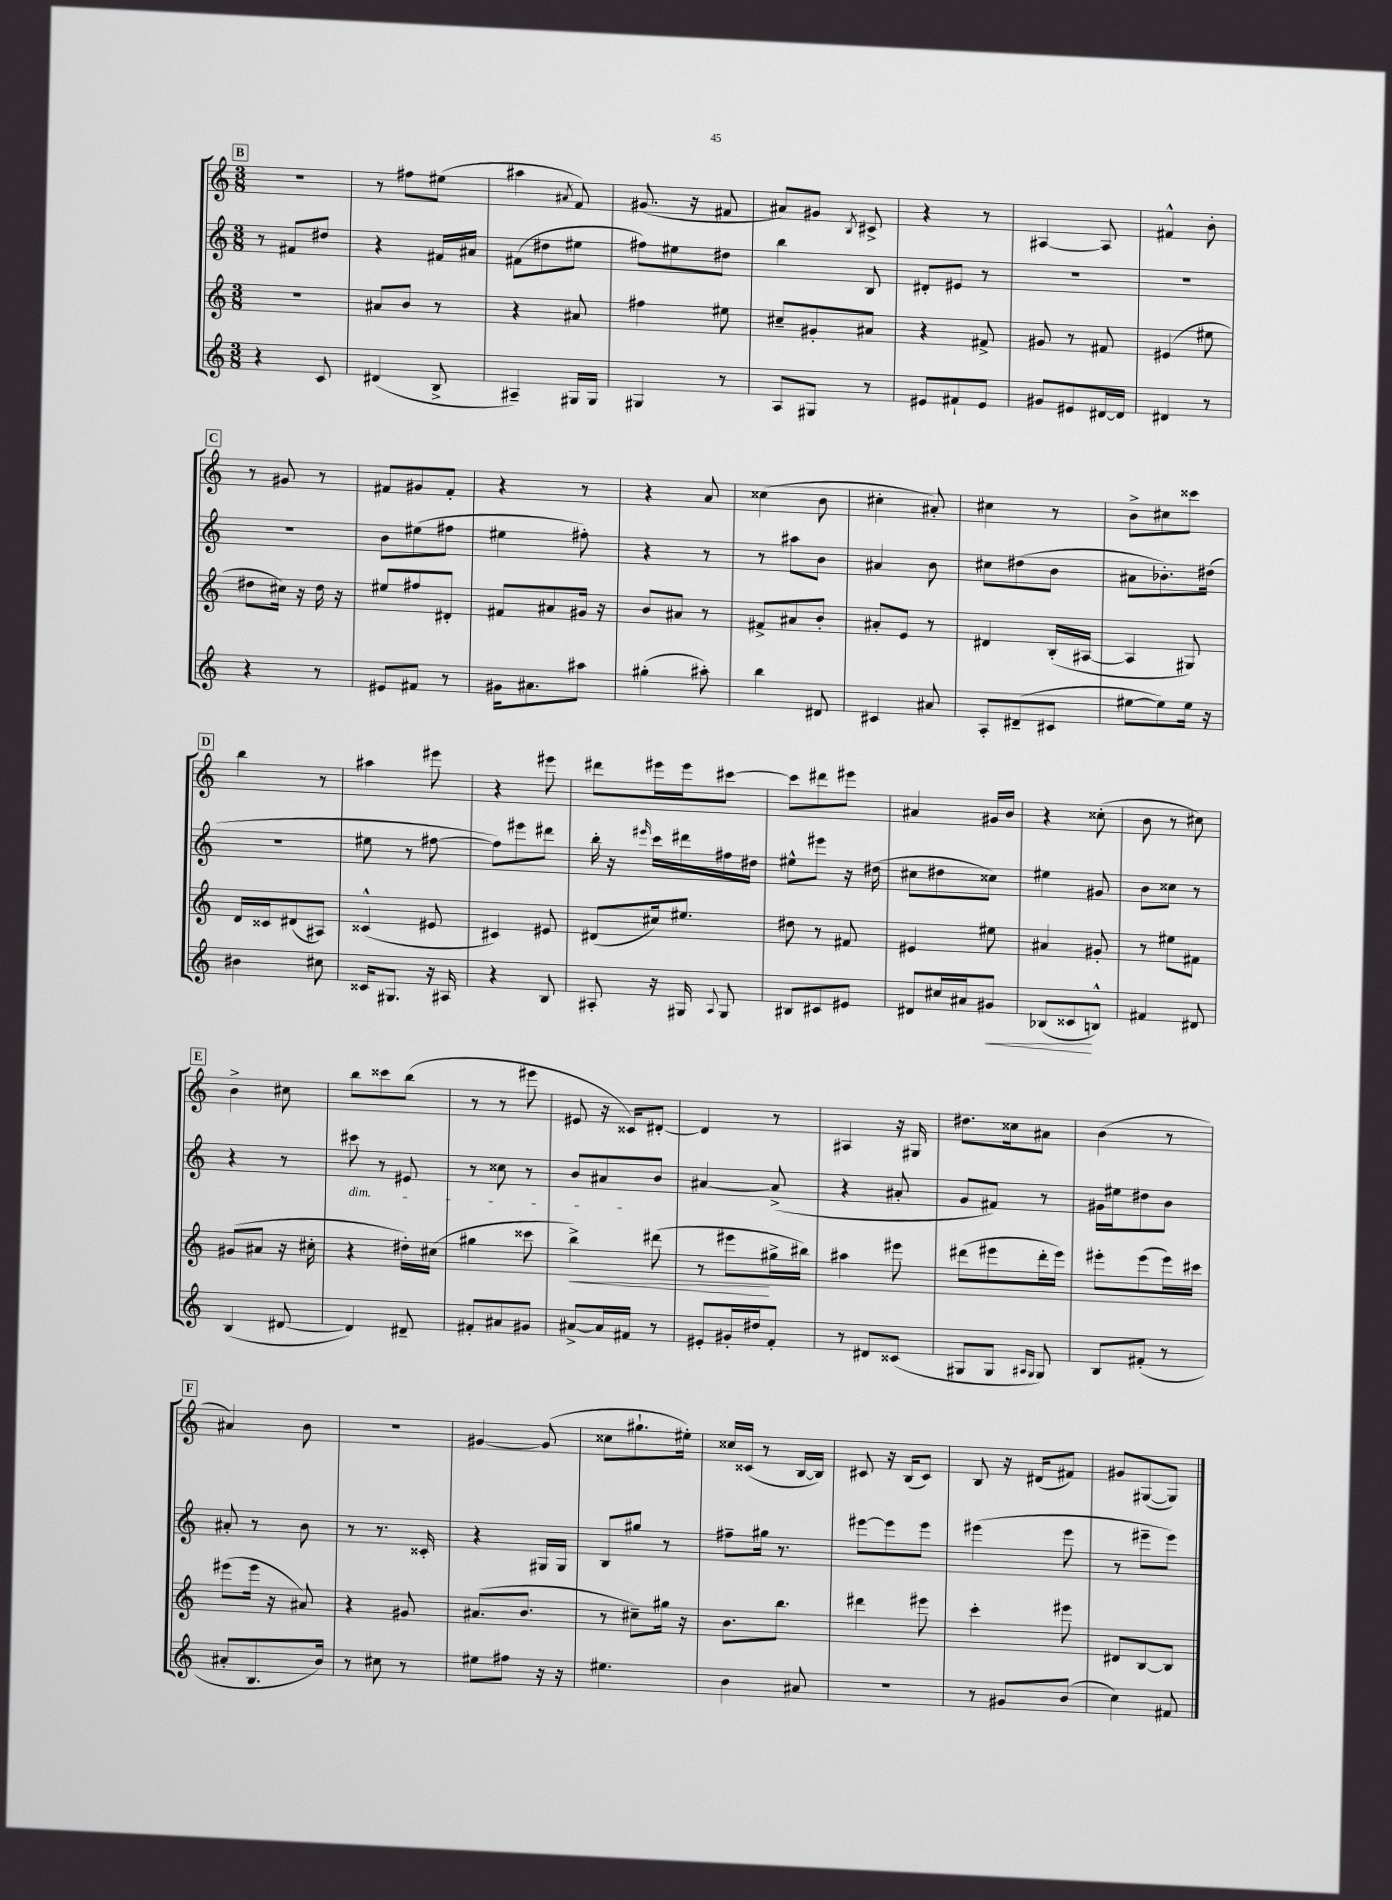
<<
\new StaffGroup <<
\new Staff = "s0" {
    \clef treble \key c \major \numericTimeSignature \time 3/8
    \autoBeamOff \mark \markup { \box "B" } R4. |
    r8 fis''8[ eis''8]( |
    ais''4 \acciaccatura { ais'8 } f'8) |
    gis'8.( r16 fis'8 |
    ais'8[) gis'8] \acciaccatura { b8 } cis'8-> |
    r4 r8 |
    ais4~ ais8 |
    fis'4-^ b'8-. |
    \mark \markup { \box "C" } r8 gis'8 r8 |
    fis'8[ gis'8 fis'8]-. |
    r4 r8 |
    r4 a'8 |
    cisis''4( b'8 |
    cis''4-. ais'8-.) |
    cis''4 r8 |
    b'8[-> cis''8 cisis'''8] |
    \mark \markup { \box "D" } b''4 r8 |
    ais''4 eis'''8 |
    r4 eis'''8 |
    dis'''8[ eis'''16 eis'''16 cis'''8]~ |
    cis'''8[ dis'''8 eis'''8] |
    ais'4 gis'16[ b'16] |
    r4 cisis''8-.( |
    b'8 r8 cis''8) |
    \mark \markup { \box "E" } b'4-> cis''8 |
    b''8[ cisis'''8 b''8]( |
    r8 r8 eis'''8 |
    eis'8 r16 cisis'16[) dis'8]~-. |
    dis'4 r8 |
    ais4 r16 gis16 |
    dis''8.[ cisis''16 ais'8] |
    b'4( r8 |
    \mark \markup { \box "F" } ais'4) b'8 |
    r4. |
    gis'4~ gis'8( |
    cisis''8[ gis''8.-! eis''16]-.) |
    cisis''16[ cisis'16]( r8 b16[~ b16]) |
    cis'8 r16 b16[( cis'8]) |
    b8 r16 dis'16[( fis'8]) |
    gis'8[ gis8~( gis8]) \bar "|." |
}
\new Staff = "s1" {
    \clef treble \key c \major \numericTimeSignature \time 3/8
    \autoBeamOff \mark \markup { \box "B" } r8 fis'8[ dis''8] |
    r4 fis'16[ ais'16] |
    fis'8[( dis''8 eis''8] |
    fis''8[) eis''8 dis''8] |
    b''4 b8 |
    dis'8[-. eis'8] r8 |
    R4. |
    R4. |
    \mark \markup { \box "C" } R4. |
    b'8[ eis''8( fis''8] |
    eis''4 fis''8-.) |
    r4 r8 |
    r8 ais''8[ b'8] |
    ais'4 b'8 |
    cis''8[ dis''8( b'8] |
    ais'8[ bes'8.-.) dis''16]( |
    \mark \markup { \box "D" } R4. |
    eis''8 r8 fis''8~ |
    fis''8[) eis'''8 dis'''8] |
    b''16-. r16 \grace { eis'''16 } c'''16[ dis'''16 fis''16 dis''16] |
    eis''8[-^ eis'''8] r16 dis''16( |
    cis''8[ dis''8 cisis''8]) |
    eis''4 gis'8 |
    b'8[ cisis''8] r8 |
    \mark \markup { \box "E" } r4 r8 |
    cis'''8\dim r8 eis'8 |
    r8 cisis''8 r8 |
    b'8[ ais'8\! b'8] |
    ais'4~ ais'8->( |
    r4 ais'8-. |
    g'8[ fis'8]) r8 |
    gis'16[ eis''16 dis''8 b'8] |
    \mark \markup { \box "F" } ais'8-. r8 b'8 |
    r8 r8. cisis'16-. |
    r4 gis16[ gis16] |
    b8[ gis''8] r8 |
    fis''8[-- gis''16] r8. |
    eis'''8[~ eis'''8 eis'''8] |
    eis'''4( eis'''8 |
    r8 eis'''8[-- eis'''8]) \bar "|." |
}
\new Staff = "s2" {
    \clef treble \key c \major \numericTimeSignature \time 3/8
    \autoBeamOff \mark \markup { \box "B" } R4. |
    ais'8[ b'8] r8 |
    r4 ais'8 |
    fis''4 eis''8 |
    cis''8[-- gis'8-. ais'8] |
    r4 fis'8-> |
    gis'8 r8 fis'8 |
    eis'4( eis''8 |
    \mark \markup { \box "C" } dis''8[ cis''16]) r16 dis''16 r16 |
    eis''8[ fis''8 dis'8]-. |
    fis'8[ ais'8 gis'16] r16 |
    b'8[ ais'8] r8 |
    fis'8[-> ais'8 b'8]-. |
    ais'8[-. e'8] r8 |
    dis'4 b16[-.( ais16]~ |
    ais4 gis8) |
    \mark \markup { \box "D" } d'16[ cisis'16 dis'8( ais8]) |
    cisis'4-^( eis'8 |
    cis'4) eis'8 |
    dis'8[( cis''16) eis''8.] |
    dis''8 r8 fis'8 |
    eis'4 eis''8 |
    ais'4 gis'8-. |
    r8 eis''8[ fis'8] |
    \mark \markup { \box "E" } gis'8[( ais'8] r16 cis''16-. |
    r4 dis''16[-.) cis''16]( |
    gis''4 cisis'''8 |
    b''4->\<) dis'''8( |
    r8 eis'''8[\! gis''16-> bis''16]) |
    ais''4 eis'''8 |
    dis'''8[( eis'''8 dis'''16-. eis'''16]) |
    eis'''8[-. eis'''8( eis'''16) cis'''16] |
    \mark \markup { \box "F" } eis'''8[( eis'''16] r16 ais'8) |
    r4 gis'8 |
    ais'8.[( b'8.] |
    r8 cis''8[--) gis''16] r16 |
    b'8.[ b''8.] |
    dis'''4 eis'''8 |
    c'''4-. eis'''8 |
    dis'8[ b8~ b8] \bar "|." |
}
\new Staff = "s3" {
    \clef treble \key c \major \numericTimeSignature \time 3/8
    \autoBeamOff \mark \markup { \box "B" } r4 c'8 |
    dis'4( b8-> |
    ais4--) gis16[ gis16] |
    gis4 r8 |
    a8[ gis8] r8 |
    eis'8[ fis'8-! eis'8] |
    gis'8[ eis'8 dis'16~ dis'16] |
    dis'4 r8 |
    \mark \markup { \box "C" } r4 r8 |
    eis'8[ fis'8] r8 |
    gis'16[ ais'8. ais''8] |
    gis''4-.( ais''8-.) |
    b''4 dis'8 |
    cis'4 ais'8 |
    a8[-. dis'8--( cis'8] |
    eis''8[~ eis''8) eis''16] r16 |
    \mark \markup { \box "D" } bis'4 cis''8 |
    cisis'16[ gis8.] r16 ais16 |
    r4 b8 |
    ais8-. r16 gis16 \appoggiatura { ais8 } gis8 |
    bis8[ cis'8 eis'8] |
    dis'8[ cis''16 ais'16 gis'8]\< |
    bes8[( cisis'8\! b8]-^) |
    fis'4 dis'8 |
    \mark \markup { \box "E" } b4( dis'8~ |
    dis'4) dis'8-- |
    fis'8[-. ais'8 gis'8] |
    ais'8[~-> ais'16 fis'16] r8 |
    eis'8[-. gis'16-. dis''16 f'8]-. |
    r8 dis'8[ cisis'8]( |
    gis8[ gis8] \grace { ais16[ gis16] } gis8) |
    b8[ fis'8]-.( r8 |
    \mark \markup { \box "F" } ais'8[-. b8. b'16]) |
    r8 cis''8 r8 |
    eis''8[ fis''8] r16 r16 |
    eis''4. |
    b'4 ais'8 |
    R4. |
    r8 gis'8[ b'8]( |
    c''4) fis'8 \bar "|." |
}
>>
>>
